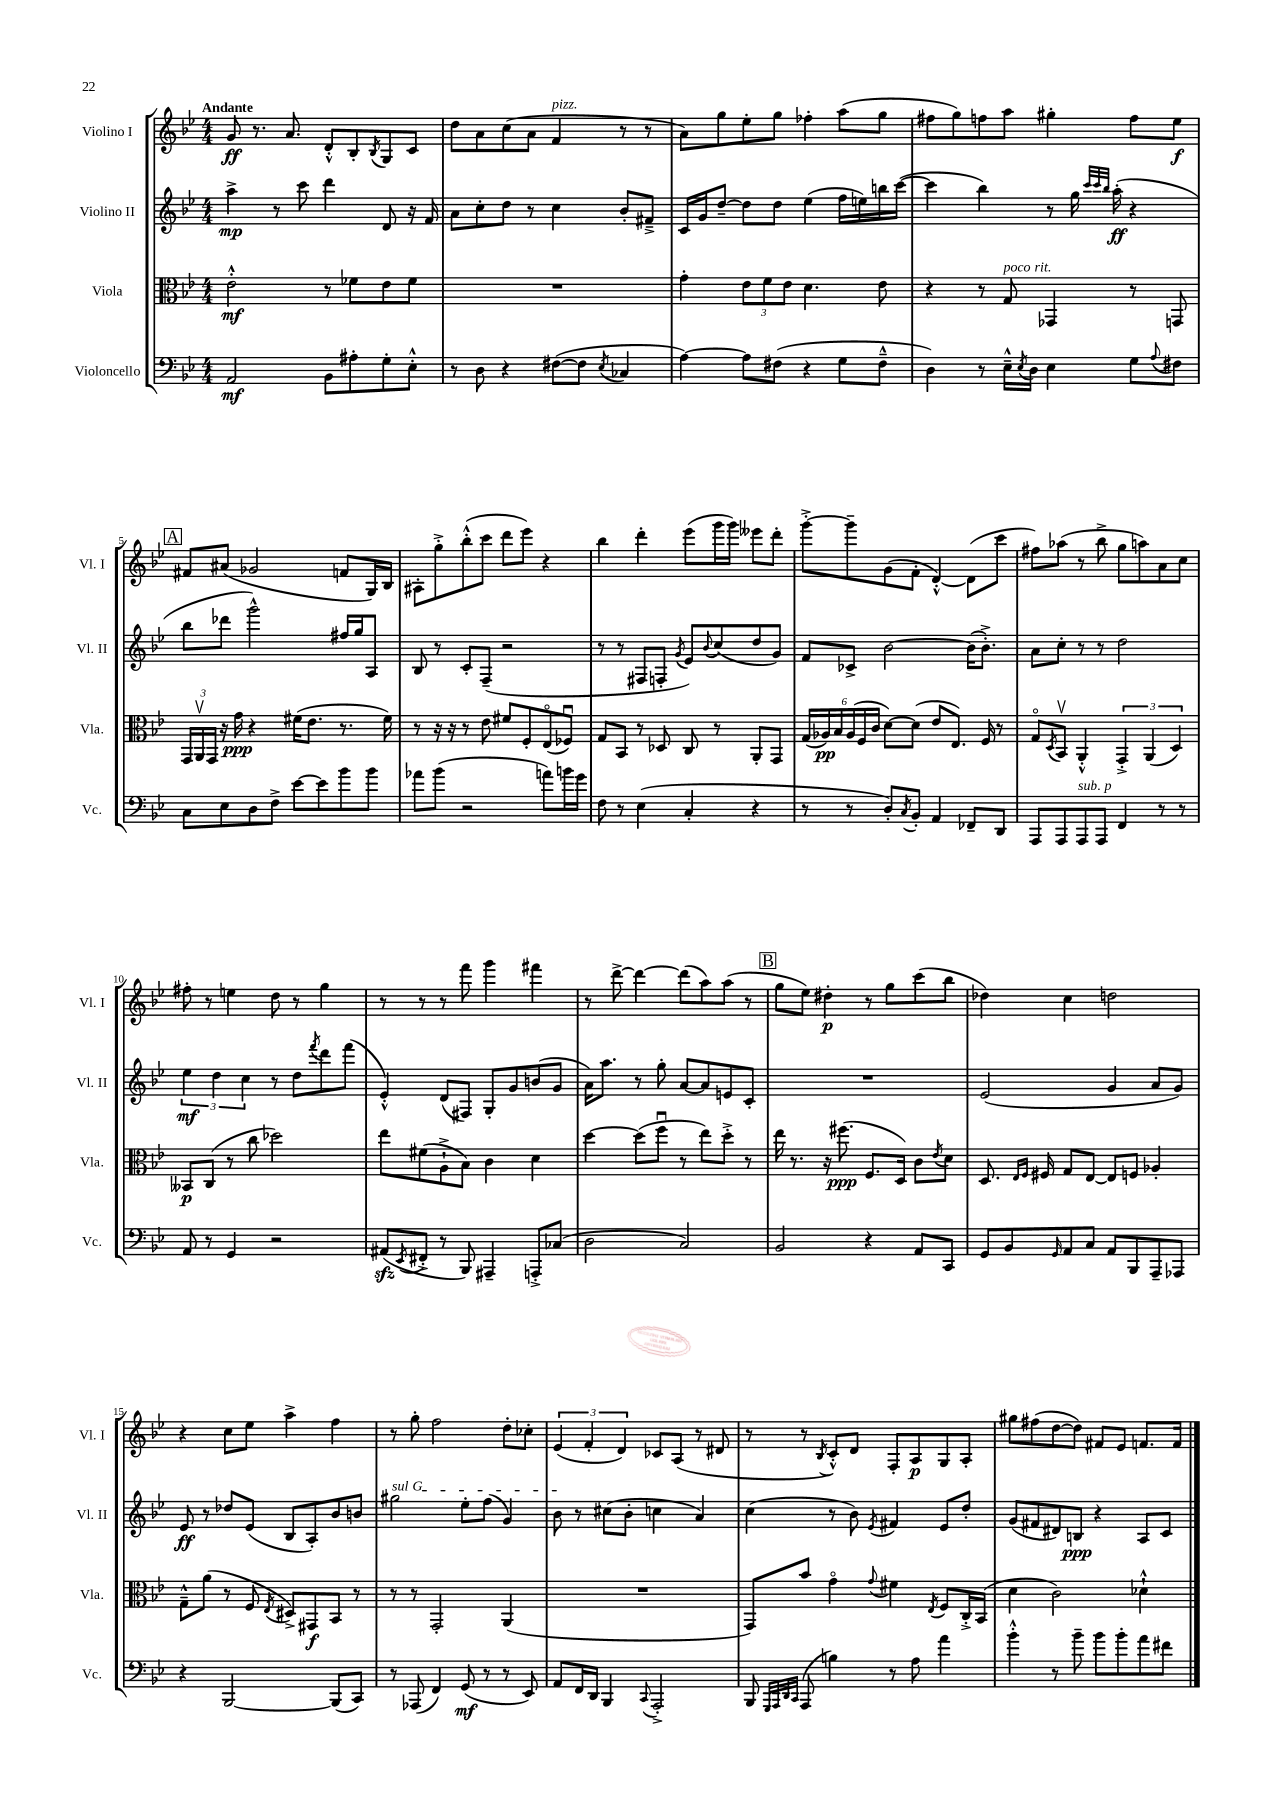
<<
\new StaffGroup <<
\new Staff = "s0" \with { instrumentName = "Violino I" shortInstrumentName = "Vl. I" } {
    \clef treble \key bes \major \numericTimeSignature \time 4/4 \tempo "Andante"
    g'8\ff r8. a'8. d'8-.-^ bes8-. \acciaccatura { bes8 } g8 c'8 |
    d''8 a'8 c''8( a'8 f'4^\markup { \italic "pizz." } r8 r8 |
    a'8) g''8 ees''8-. g''8 fes''4-. a''8( g''8 |
    fis''8 g''8) f''8 a''8 gis''4-. f''8 ees''8\f |
    \mark \markup { \box "A" } fis'8 ais'8( ges'2 f'8 g16) bes16 |
    ais8-. g''8-.-> bes''8-.-^( c'''8 d'''8 ees'''8) r4 |
    bes''4 d'''4-. ees'''8( g'''16 g'''16) eeses'''8 d'''8-. |
    g'''8~-.-> g'''8-- g'8( f'8-. d'4~-.-^) d'8( c'''8 |
    fis''8) aes''8( r8 bes''8-> g''8 a''8) a'8 c''8 |
    fis''8-. r8 e''4 d''8 r8 g''4 |
    r8 r8 r8 f'''8 g'''4 fis'''4 |
    r8 d'''8~-> d'''4~ d'''8( a''8) a''8( r8 |
    \mark \markup { \box "B" } g''8 ees''8) dis''4-.\p r8 g''8 c'''8( bes''8 |
    des''4) c''4 d''2 |
    r4 c''8 ees''8 a''4-> f''4 |
    r8 g''8-. f''2 d''8-. ces''8-. |
    \tuplet 3/2 { ees'4( f'4-. d'4) } ces'8 a8( r8 dis'8 |
    r8 r8 \acciaccatura { bes8 } c'8-.-^) d'8 f8-. a8\p g8 a8-. |
    gis''8 fis''8( d''8~ d''8) fis'8 ees'8 f'8. f'16 \bar "|." |
}
\new Staff = "s1" \with { instrumentName = "Violino II" shortInstrumentName = "Vl. II" } {
    \clef treble \key bes \major \numericTimeSignature \time 4/4
    a''4->\mp r8 c'''8 d'''4 d'8 r16 f'16 |
    a'8 c''8-. d''8 r8 c''4 bes'8-. fis'8---> |
    c'16 g'16 d''8~-- d''8 d''8 ees''4( f''16 e''16) b''16 c'''16~( |
    c'''4 bes''4) r8 g''16 \grace { c'''32 c'''32 bes''32 } a''16-.\ff( r4 |
    \mark \markup { \box "A" } bes''8 des'''8 g'''2-^) fis''16 g''16 a8 |
    bes8 r8 c'8-. f8--( r2 |
    r8 r8 fis8 f8-. \acciaccatura { g'8 } ees'8) \appoggiatura { bes'8 } c''8( d''8 g'8) |
    f'8 ces'8-> bes'2~ bes'16( bes'8.-.->) |
    a'8 c''8-. r8 r8 d''2 |
    \tuplet 3/2 { ees''4\mf d''4 c''4 } r8 d''8 \acciaccatura { f'''8 } d'''8 f'''8( |
    ees'4-.-^) d'8( fis8) g8-. g'8 b'8( g'8 |
    a'16) a''8. r8 g''8-. a'8~ a'8 e'8 c'8-. |
    \mark \markup { \box "B" } R1 |
    ees'2( g'4 a'8 g'8) |
    ees'8\ff r8 des''8 ees'8( bes8 a8-.) bes'8 b'8 |
    \once \override TextSpanner.bound-details.left.text = \markup { \italic "sul G" } gis''2\startTextSpan ees''8-. f''8( g'4) |
    bes'8\stopTextSpan r8 cis''8( bes'8-. c''4 a'4) |
    c''4( r8 bes'8) \acciaccatura { ees'8 } fis'4 ees'8 d''8-. |
    g'8( fis'8 dis'8) b8\ppp r4 a8 c'8 \bar "|." |
}
\new Staff = "s2" \with { instrumentName = "Viola" shortInstrumentName = "Vla." } {
    \clef alto \key bes \major \numericTimeSignature \time 4/4
    ees'2-.-^\mf r8 fes'8 ees'8 fes'8 |
    R1 |
    g'4-. \tuplet 3/2 { ees'8 f'8 ees'8 } d'4. ees'8 |
    r4 r8 g8^\markup { \italic "poco rit." } ges,4 r8 g,8 |
    \mark \markup { \box "A" } \tuplet 3/2 { g,16 a,16\upbow g,16 } r16 g'16\ppp r4 fis'16( ees'8. r8. fis'16) |
    r8 r16 r16 r8 ees'8 fis'8 f8-. ees8\flageolet( fes8\downbow) |
    g8 bes,8 r8 des8 c8 r8 a,8-. g,8 |
    \tuplet 6/4 { g16( aes16\pp) bes16 aes16( f16 c'16 } d'8~) d'8( ees'8 ees8.) f16 r8 |
    g8\flageolet \acciaccatura { d8 } bes,8\upbow a,4-.-^ \tuplet 3/2 { g,4-.-> a,4( d4) } |
    beses,8\p c8( r8 c''8 des''2) |
    ees''8 fis'8( a8-!-> bes8) c'4 d'4 |
    d''4~ d''8( f''8\downbow r8 ees''8) d''8-.-> r8 |
    \mark \markup { \box "B" } ees''16 r8. r16 fis''8.\ppp( f8. d16) c'8 \acciaccatura { ees'8 } d'8 |
    d8. \grace { ees16 f16 } fis16 g8 ees8~ ees8 f8 aes4-. |
    g8---^ a'8( r8 f8 \acciaccatura { ees8 } dis8->) gis,8\f bes,8 r8 |
    r8 r8 g,2-. a,4( |
    R1 |
    g,8) bes'8 g'4\flageolet \appoggiatura { g'8 } fis'4 \acciaccatura { ees8 } f8 c16-.-> bes,16( |
    d'4 c'2) des'4-!-^ \bar "|." |
}
\new Staff = "s3" \with { instrumentName = "Violoncello" shortInstrumentName = "Vc." } {
    \clef bass \key bes \major \numericTimeSignature \time 4/4
    a,2\mf bes,8 ais8-. g8-. ees8-.-^ |
    r8 d8 r4 fis8~( fis8 \acciaccatura { ees8 } ces4 |
    a4~) a8 fis8( r4 g8 fis8---^ |
    d4) r8 ees16---^ \acciaccatura { ees8 } d16 ees4 g8 \appoggiatura { a8 } fis8 |
    \mark \markup { \box "A" } c8 ees8 d8 f8-> ees'8~ ees'8 bes'8 bes'8 |
    aes'8 bes'8( r2 a'8) b'16 g'16 |
    f8 r8 ees4( c4-. r4 |
    r8 r8 d8-.) \acciaccatura { c8 } bes,8-. a,4 fes,8-- d,8 |
    a,,8 a,,8 a,,8^\markup { \italic "sub. p" } a,,8 f,4 r8 r8 |
    a,8 r8 g,4 r2 |
    ais,8\sfz( \acciaccatura { ees,8 } fis,8-.-> r8 bes,,8) ais,,4-- a,,8-.-> ces8( |
    d2 c2) |
    \mark \markup { \box "B" } bes,2 r4 a,8 c,8 |
    g,8 bes,8 \grace { g,16 } a,8 c8 a,8 bes,,8 a,,8-- aes,,8 |
    r4 bes,,2~ bes,,8( c,8) |
    r8 aes,,8( f,4) g,8\mf( r8 r8 ees,8) |
    a,8 f,16 d,16 bes,,4 \appoggiatura { c,8 } a,,2-.-> |
    bes,,8 \grace { g,,32 a,,32 d,32 c,32 } a,,8( b4) r8 a8 a'4 |
    bes'4-.-^ r8 bes'8-- bes'8 bes'8-. a'8 fis'8 \bar "|." |
}
>>
>>
